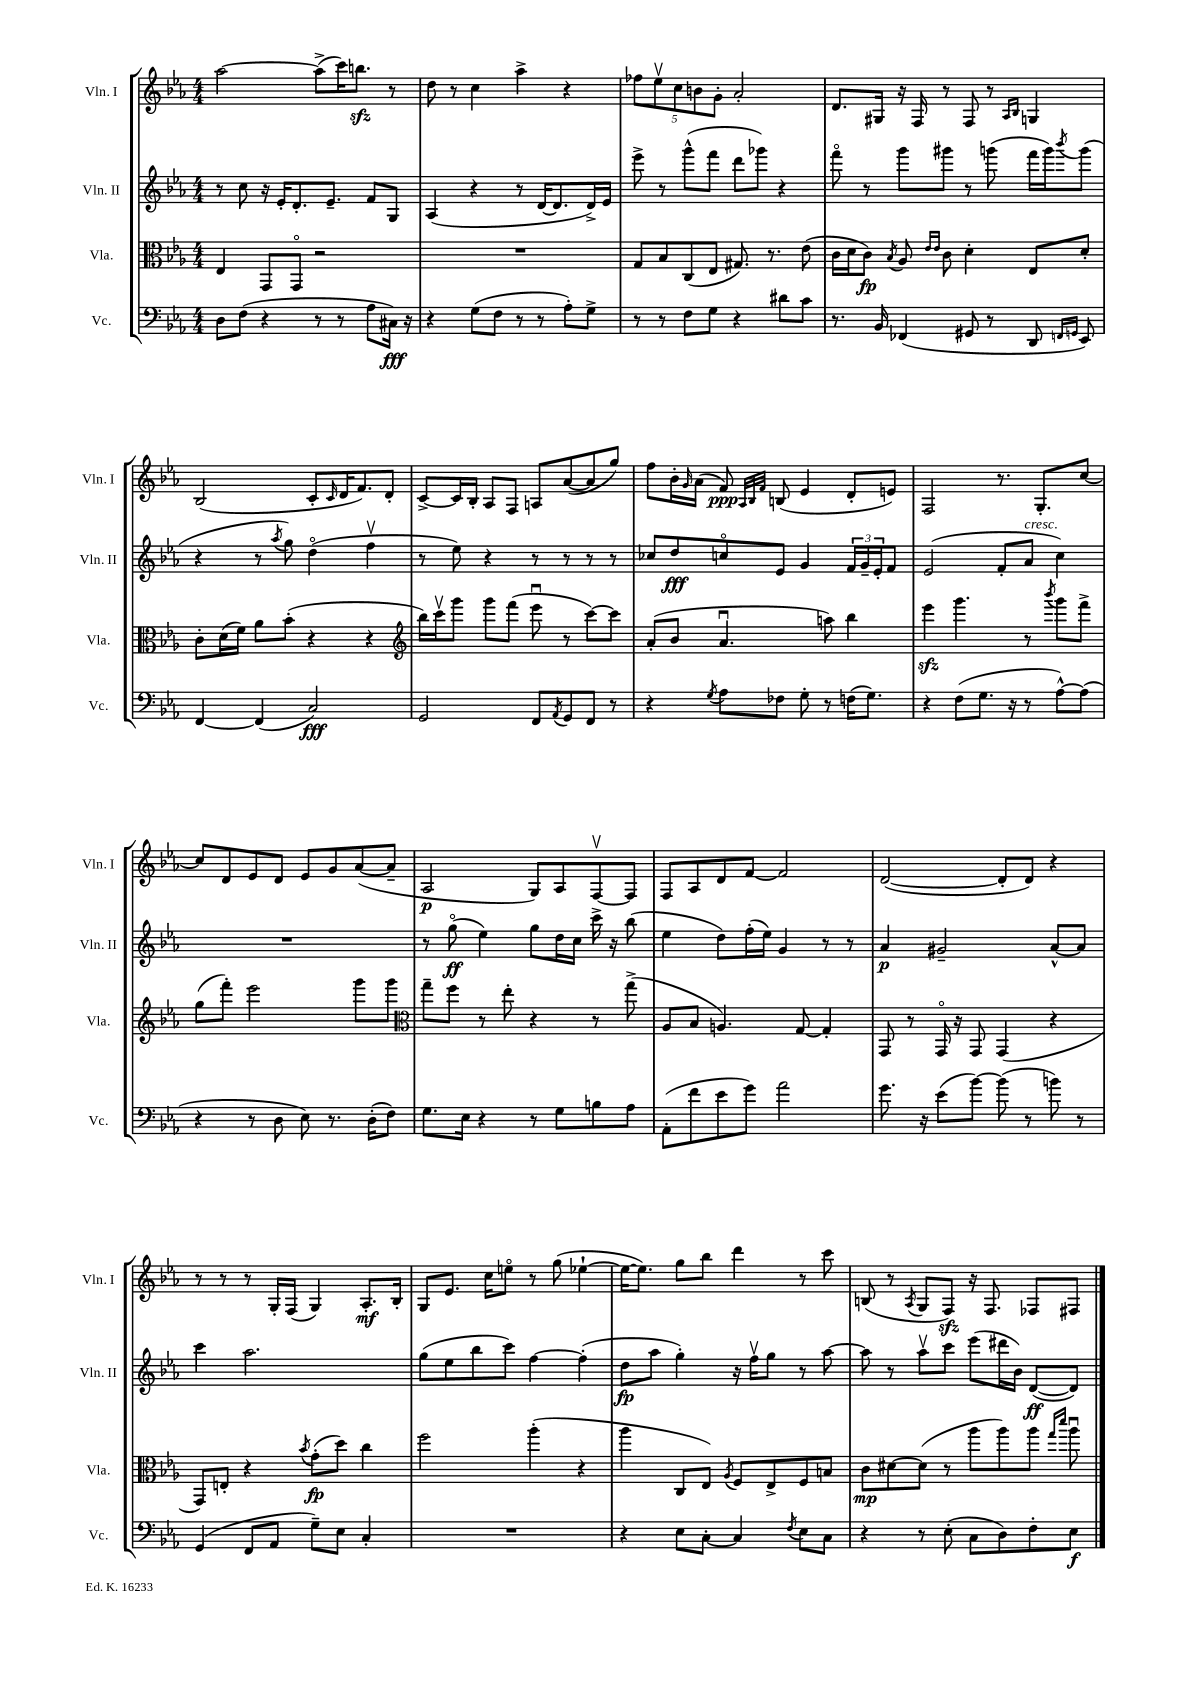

**kern	**kern	**kern	**kern
*staff4	*staff3	*staff2	*staff1
*clefF4	*clefC3	*clefG2	*clefG2
*k[b-e-a-]	*k[b-e-a-]	*k[b-e-a-]	*k[b-e-a-]
*M4/4	*M4/4	*M4/4	*M4/4
8D	4E-	8r	[2aa-
(8F	.	8cc	.
4r	8GG	16r	.
.	.	16e-'	.
.	8GGo	8.d'	.
8r	2r	.	(8aa-^]
.	.	8.e-~	.
8r	.	.	16ccc)
.	.	.	8.bb
8A-	.	8f	.
16C#)	.	8G	8r
16r	.	.	.
=	=	=	=
4r	1r	(4A-	8dd
.	.	.	8r
(8G	.	4r	4cc
8F	.	.	.
8r	.	8r	4aa-^
8r	.	[16d	.
.	.	8.d]	.
8A-')	.	.	4r
8G^	.	16d^)	.
.	.	16e-	.
=	=	=	=
8r	8G	8eee-^	10ff-
.	.	.	10ee-v
8r	8B-	8r	.
.	.	.	10cc
8F	(8C	(8ggg^^	.
.	.	.	10b
8G	8E-	8fff	.
.	.	.	10g'
4r	8.G#)	8ddd	2a-'
.	.	8ggg-)	.
.	8.r	.	.
8d#	.	4r	.
8c	(8e-	.	.
=	=	=	=
8.r	16c	8fffo	8.d
.	16d	.	.
.	8c)	8r	.
16BB-	.	.	16G#
.	8qB-	.	.
(4FF-	8A-	8ggg	16r
.	.	.	16F
.	16qqe-	.	.
.	16qqe-	.	.
.	8c	8ggg#	8r
8GG#	4d'	8r	8F
8r	.	(8ggg	8r
.	.	.	16qqA-
.	.	.	16qqB-
8DD	8E-	16fff	4G
.	.	16ggg)	.
16qqFF	.	.	.
16qqGG	.	8qbbb-	.
8EE-)	8d'	(8ggg	.
=	=	=	=
[4FF	8c'	4r	(2B-
.	(16d	.	.
.	16f)	.	.
(4FF]	8a-	8r	.
.	.	8qaa-	.
.	(8b-'	8gg)	.
2C)	4r	(4ddo	8c'
.	.	.	16qqc
.	.	.	16d
.	.	.	8.f)
.	4r	4ffv	.
.	.	.	8d'
=	=	=	=
*	*clefG2	*	*
2GG	16bb-)	8r	[8c^
.	16cccv	.	.
.	8ggg	8ee-)	16c]
.	.	.	16B-'
.	8ggg	4r	8A-
.	(8fff	.	8F
8FF	8eee-u	8r	8A
8qAA-	.	.	.
8GG	8r	8r	([8a-
8FF	[8ccc)	8r	8a-]
8r	8ccc]	8r	8gg)
=	=	=	=
4r	(8a-'	8cc-	8ff
.	8b-	8dd	16b-'
.	.	.	16qqg
.	.	.	(16a-
8qG	.	.	.
8A-	4.a-u	8cco	8f)
.	.	.	32qqA-
.	.	.	32qqB-
.	.	.	32qqf
8F-	.	8e-	(8B
8G'	.	4g	4e-
8r	8aa)	.	.
(16F	4bb-	24f	8d'
.	.	24g~	.
8.G)	.	.	.
.	.	24e-'	.
.	.	8f	8e)
=	=	=	=
4r	4eee-	(2e-	2F
(8F	4.ggg	.	.
8.G	.	.	.
.	.	8f'	8.r
16r	.	.	.
8r	8r	8a-	.
.	.	.	8.G'
.	8qbbb-	.	.
[8A-^^)	8ggg	4cc)	.
(8A-]	8fff^	.	[8cc
=	=	=	=
4r	(8gg	1r	8cc]
.	8fff')	.	8d
8r	2eee-	.	8e-
8D	.	.	8d
8E-)	.	.	8e-
8.r	.	.	8g
.	8ggg	.	([8a-
(16D'	.	.	.
8F)	8ggg	.	8a-~]
=	=	=	=
*	*clefC3	*	*
8.G	8gg~	8r	2A-
.	8ff	(8ggo	.
16E-	.	.	.
4r	8r	4ee-)	.
.	8ee-'	.	.
8r	4r	8gg	8G)
8G	.	16dd	8A-
.	.	16cc	.
8B	8r	16ccc^	[8Fv
.	.	16r	.
8A-	(8gg^	(8bb-	8F]
=	=	=	=
(8AA-'	8A-	4ee-	8F
8f	8B-	.	8A-
8e-	4.A)	8dd)	8d
8g)	.	(16ff'	[8f
.	.	16ee-)	.
2a-	.	4g	2f]
.	[8G	.	.
.	4G']	8r	.
.	.	8r	.
=	=	=	=
8.g	8GG	4a-	([2d
.	8r	.	.
16r	.	.	.
(8e-	16GGo	2g#~	.
.	16r	.	.
[8b-)	8GG	.	.
(8b-]	(4GG	.	8d']
8r	.	.	8d)
8b)	4r	[8a-^^	4r
8r	.	8a-]	.
=	=	=	=
(4GG	8GG)	4ccc	8r
.	8E'	.	8r
8FF	4r	2.aa-	8r
8AA-	.	.	16G'
.	.	.	(16F
.	8qb-	.	.
8G~)	(8g'	.	4G)
8E-	8dd)	.	.
4C'	4cc	.	8.A-'
.	.	.	16B-'
=	=	=	=
1r	2ff	(8gg	8G
.	.	8ee-	8.e-
.	.	8bb-	.
.	.	.	16cc
.	.	8ccc)	8eeo
.	(4aa-'	[4ff	8r
.	.	.	(8gg
.	4r	(4ff']	[4ee-`
=	=	=	=
4r	4aa-	8dd	16ee-_
.	.	.	8.ee-])
.	.	8aa-	.
8E-	8C	4gg')	8gg
[8C'	8E-)	.	8bb-
.	8qA-	.	.
4C]	8F	16r	4ddd
.	.	16ffv	.
.	8E-^	8gg	.
8qF	.	.	.
8E-	8F	8r	8r
8C	8B	[8aa-	8ccc
=	=	=	=
4r	8c	8aa-]	(8B
.	[8d#	8r	8r
.	.	.	8qA-
8r	(8d#]	8aa-v	8G
(8E-'	8r	8ccc	8F)
8C	8aa-	(8eee-	16r
.	.	.	8.F
8D)	8aa-)	16ddd#	.
.	.	16b-)	.
8F'	8aa-	([8d	8F-
.	16qqgg	.	.
.	16qqddd	.	.
8E-	8aa-u	8d])	8F#
==	==	==	==
*-	*-	*-	*-
